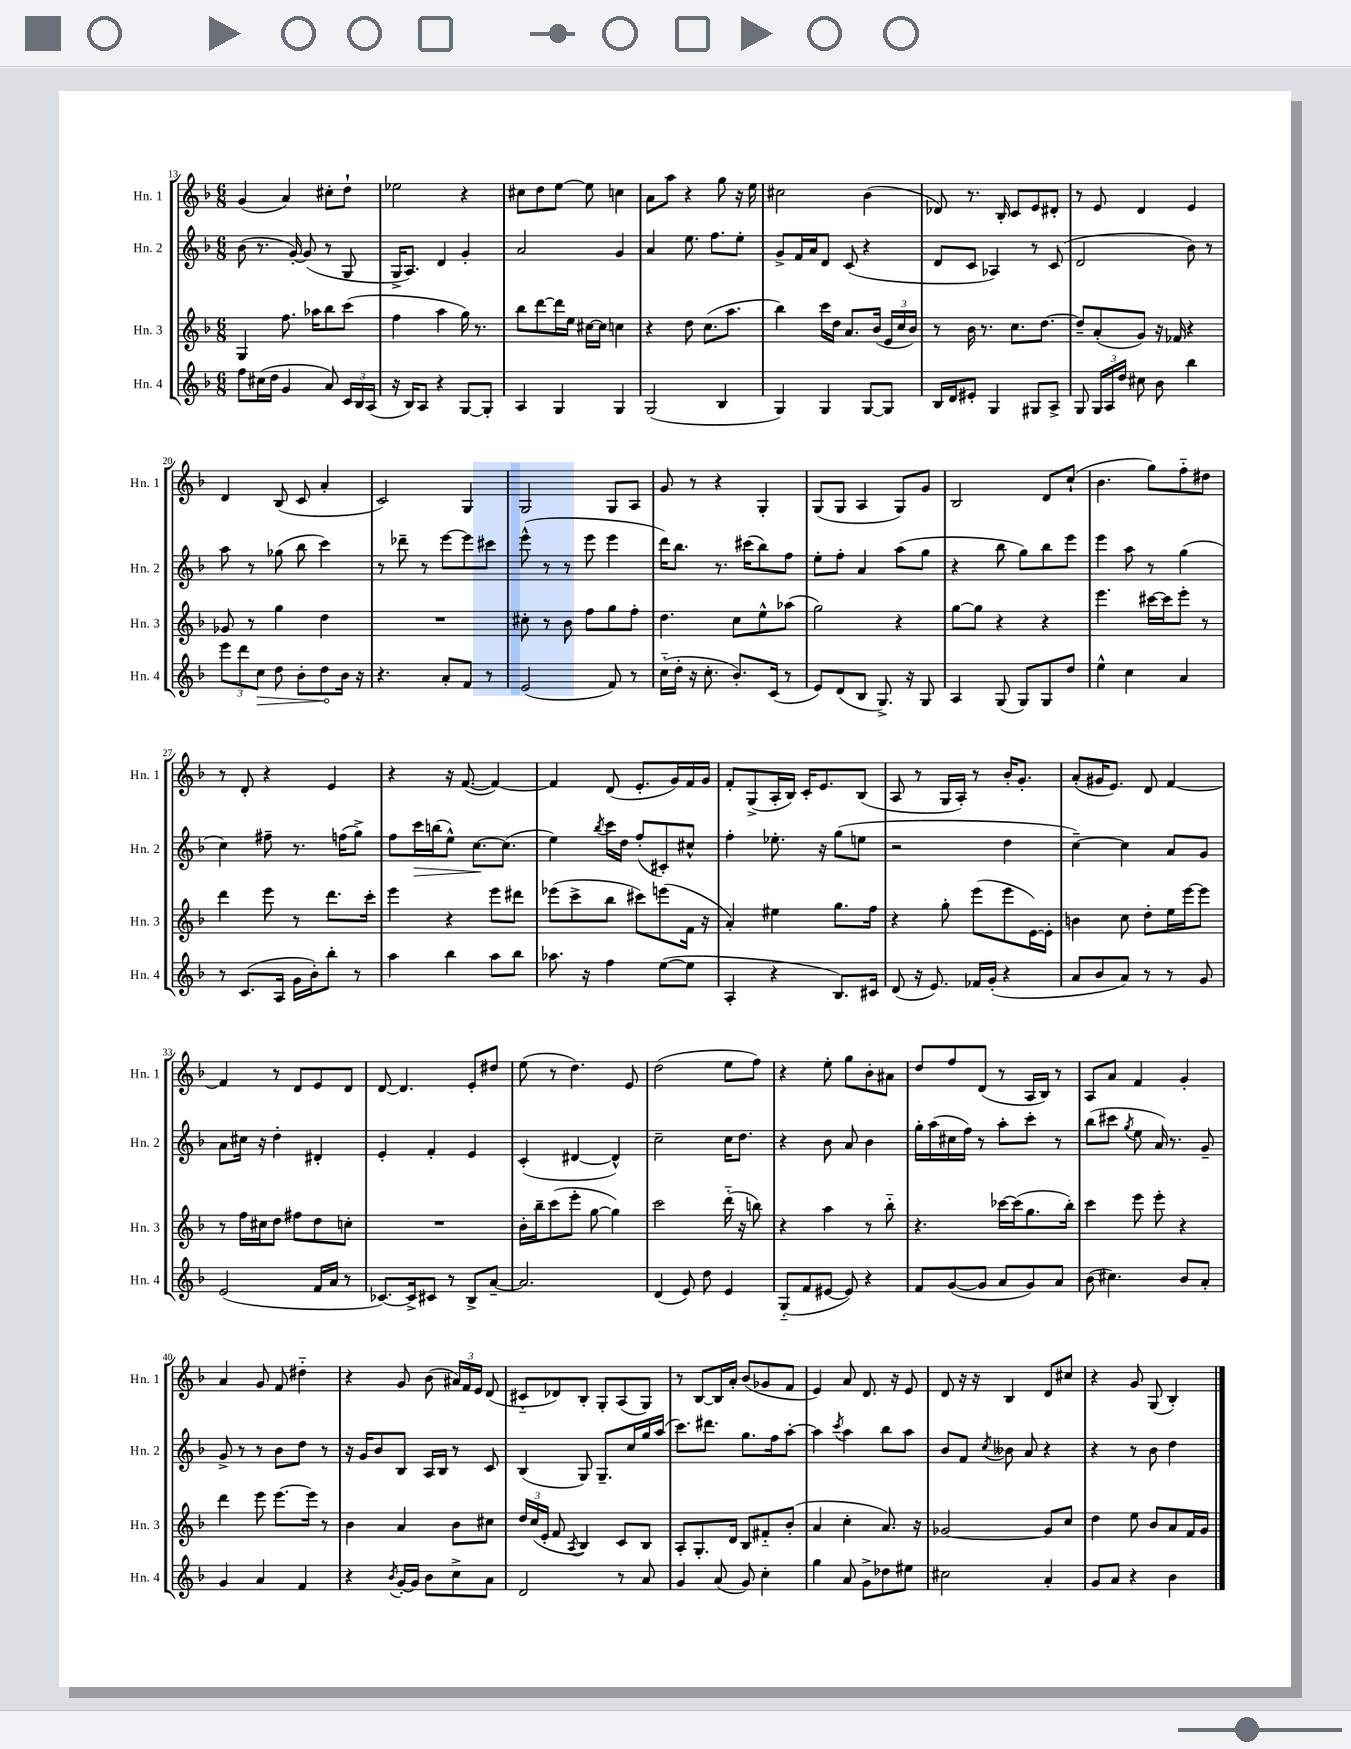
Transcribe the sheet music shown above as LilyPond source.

<<
\new StaffGroup <<
\new Staff = "s0" \with { instrumentName = "Hn. 1" shortInstrumentName = "Hn. 1" } {
    \clef treble \key f \major \numericTimeSignature \time 6/8
    \autoBeamOff g'4( a'4) cis''8[-. d''8]-! |
    ees''2 r4 |
    cis''8[ d''8 e''8]~ e''8 c''4 |
    a'8[ a''8] r4 g''8 r16 e''16 |
    cis''2 bes'4( |
    des'8) r8. bes16-. c'8[ e'8 dis'8]-. |
    r8 e'8 d'4 e'4 |
    d'4 bes8( c'8 a'4-. |
    c'2) g4 |
    g2 g8[ a8] |
    g'8 r8 r4 g4-. |
    g8[( g8] a4 g8[) g'8] |
    bes2 d'8[ c''8]-!( |
    bes'4. g''8[) f''8-_ dis''8] |
    r8 d'8-. r4 e'4 |
    r4 r16 f'8.~( f'4~) |
    f'4 d'8( e'8.[-. g'16) f'16 g'16] |
    f'8[-. g8->( a16-. bes16]) c'16[-. e'8. bes8]( |
    a8 r8 g16[ a16]-.) r8 bes'16[-. g'8.]-. |
    a'8[-.( gis'16 e'8.]) d'8 f'4~ |
    f'4 r8 d'8[ e'8 d'8] |
    d'8~ d'4. e'8[-. dis''8] |
    e''8( r8 d''4.) e'8 |
    d''2( e''8[ f''8]) |
    r4 e''8-. g''8[ bes'8-. ais'8] |
    d''8[ f''8 d'8]( r8 a16[ bes16]) r8 |
    a8[ a'8] f'4 g'4-. |
    a'4 g'8 f'8 dis''4-_ |
    r4 g'8 bes'8( \tuplet 3/2 { ais'16[) f'16 e'16] } d'8( |
    cis'8[-_ des'8) bes8]-. g8[-. a8( g8]) |
    r8 bes8[~ bes16 a'16]-. bes'8[( ges'8 f'8] |
    e'4) a'8 d'8. r16 e'8 |
    d'8 r16 r16 bes4 d'8[ cis''8] |
    r4 g'8 g8( bes4-.) \bar "|." |
}
\new Staff = "s1" \with { instrumentName = "Hn. 2" shortInstrumentName = "Hn. 2" } {
    \clef treble \key f \major \numericTimeSignature \time 6/8
    \autoBeamOff bes'8( r8. g'16~-.) g'8( r8 g8 |
    g16[-> a8.]) d'4 g'4-. |
    a'2 g'4 |
    a'4 e''8. f''8.[ e''8]-. |
    g'8[-> f'16 a'16 d'8] c'8( r4 |
    d'8[ c'8] aes4) r8 c'8( |
    d'2 bes'8) r8 |
    a''8 r8 ges''8( bes''8 c'''4) |
    r8 des'''8-- r8 e'''8[~ e'''8 cis'''8] |
    e'''8-^( r8 r8 e'''8 e'''4 |
    d'''16[) bes''8.] r8. cis'''16[( bes''8) f''8] |
    e''8[-. f''8]-. a'4 a''8[( g''8] |
    r4 bes''8 g''8[) bes''8 e'''8] |
    e'''4 a''8 r8 g''4( |
    c''4) fis''8-- r8. f''16[( g''8]->) |
    f''8[ c'''16\> b''16( e''8]-^) c''8.[~\! c''8.]( |
    e''4) \acciaccatura { bes''8 } c'''16[ d''16] f''8[-.( cis'8-.) cis''8]-^ |
    f''4-. ees''8.-. r16 g''8[( e''8] |
    r2 d''4 |
    c''4~--) c''4 a'8[ g'8] |
    a'8[ cis''16] r16 d''4-. dis'4-. |
    e'4-. f'4-. e'4 |
    c'4-.( dis'4~ dis'4-^) |
    c''2-- c''16[ d''8.] |
    r4 bes'8 a'8 bes'4 |
    g''16[-. a''16( cis''16 f''16]) r8 a''8[-. c'''8]-. r8 |
    bes''8[( cis'''8] \acciaccatura { g''8 } e''8 a'16) r8. g'8-- |
    g'8-> r8 r8 bes'8[ d''8] r8 |
    r16 g'16[ bes'8 bes8] a16[ bes16] r8 c'8 |
    bes4( g8) g8.[-- c''16 g''16 a''16]( |
    c'''8.[) dis'''8.] g''8.[ f''16 a''8]~-. |
    a''4 \acciaccatura { c'''8 } a''4 bes''8[ a''8] |
    bes'8[ f'8] \acciaccatura { c''8 } beses'8 a'8 r4 |
    r4 r8 bes'8 d''4 \bar "|." |
}
\new Staff = "s2" \with { instrumentName = "Hn. 3" shortInstrumentName = "Hn. 3" } {
    \clef treble \key f \major \numericTimeSignature \time 6/8
    \autoBeamOff g4 f''8. aes''16[ bes''8 c'''8]( |
    f''4 a''4 g''16) r8. |
    bes''8[ d'''8~ d'''16 e''16] cis''16[~ cis''16] c''4 |
    r4 d''8 c''8.[( a''8.] |
    bes''4) c'''16[ d''16] a'8.[ bes'16]( \tuplet 3/2 { e'16[ c''16 bes'16]) } |
    r8 bes'16 r8. c''8.[ d''8.]~ |
    d''8[-- a'8-.( g'8]) r16 fes'16 r4 |
    ges'8 r8 g''4 d''4 |
    R2. |
    cis''8-. r8 bes'8 f''8[ g''8 f''8]-. |
    d''4. c''8[ e''8-^ aes''8]( |
    g''2) r4 |
    g''8[~ g''8] r4 r4 |
    e'''4. cis'''16[~ cis'''16 e'''8]-. r8 |
    d'''4 e'''8 r8 d'''8.[ c'''16]-. |
    e'''4 r4 e'''8[ dis'''8] |
    ees'''8[( c'''8-> bes''8] cis'''8[) e'''8( f'16] r16 |
    a'4-.) eis''4 g''8.[ f''16] |
    r4 g''8-. e'''8[( e'''8 e'16~) e'16]-. |
    b'4 c''8 d''8[-. e''16 e'''16~ e'''8] |
    r8 f''16[ cis''16 d''8] fis''8[ d''8 c''8]-. |
    R2. |
    bes'16[-. bes''16-- c'''8( e'''8]-. g''8~ g''4) |
    c'''2 d'''16-_( r16 b''8) |
    r4 a''4 r8 bes''8-_ |
    r4. ces'''16[~ ces'''16( g''8. bes''16]-.) |
    c'''4 e'''8 e'''8-. r4 |
    d'''4 e'''8 e'''8.[~ e'''16] r8 |
    bes'4 a'4 bes'8[ cis''8] |
    \tuplet 3/2 { d''16[ c''16( e'16]-. } f'8 \acciaccatura { a8 } bes4) c'8[ bes8] |
    a8[-. g8.-. d'16] bes8[ fis'8-_ bes'8]-.( |
    a'4 c''4-. a'8.) r16 |
    ges'2~ ges'8[ c''8] |
    d''4 e''8 bes'8[ a'8 f'16 g'16] \bar "|." |
}
\new Staff = "s3" \with { instrumentName = "Hn. 4" shortInstrumentName = "Hn. 4" } {
    \clef treble \key f \major \numericTimeSignature \time 6/8
    \autoBeamOff f''8[ cis''16( d''16] g'4 a'8) \tuplet 3/2 { c'16[ bes16 a16]( } |
    r16 bes16[) a8] r4 g8[~ g8]-. |
    a4 g4 g4 |
    g2( bes4 |
    g4) g4 g8[~ g8] |
    bes16[ d'16 eis'8]-. g4 gis8[ a8]-> |
    g8 \tuplet 3/2 { g16[ a16 d''16] } cis''8 bes'8 bes''4 |
    \tuplet 3/2 { e'''8[ d'''8 \once \override Hairpin.circled-tip = ##t c''8]\> } d''8 bes'8[-. d''8\! bes'16] r16 |
    r4. a'8[-. f'8] r8 |
    e'2( f'8) r8 |
    c''16[-_( d''16]-. r16 c''8.-. bes'8.[-.) c'16]( r8 |
    e'8[) d'8( bes8] g8.->) r16 g8 |
    a4 g8( g8[) g8 d''8] |
    e''4-^ c''4 a'4 |
    r8 c'8.[( a16] g'16[ bes'16-.) bes''8]-. r8 |
    a''4 bes''4 a''8[ bes''8] |
    aes''8. r16 f''4 e''8[~( e''8] |
    a4-. r4 bes8.[) cis'16] |
    d'8( r16 e'8.) fes'16[ g'16]-.( r4 |
    a'8[ bes'8 a'8]) r8 r8 g'8 |
    e'2( f'16[ a'16] r8 |
    ces'8.[~) ces'16-> cis'8] r8 bes8[-> a'8]~-- |
    a'2. |
    d'4( e'8) d''8 e'4 |
    g8[-_( f'8 eis'8]~ eis'8) r4 |
    f'8[ g'8~( g'8] a'8[ g'8) a'8] |
    bes'8( cis''4.) bes'8[ a'8]-. |
    g'4 a'4 f'4 |
    r4 \acciaccatura { bes'8 } g'16[~-. g'16] bes'8[ c''8-> a'8] |
    d'2 r8 a'8 |
    g'4 a'8( g'8) c''4-. |
    g''4 a'8 g'8[-> des''8 eis''8] |
    cis''2 a'4-. |
    g'8[ a'8] r4 bes'4 \bar "|." |
}
>>
>>
\layout { \context { \Score currentBarNumber = #13 } }
